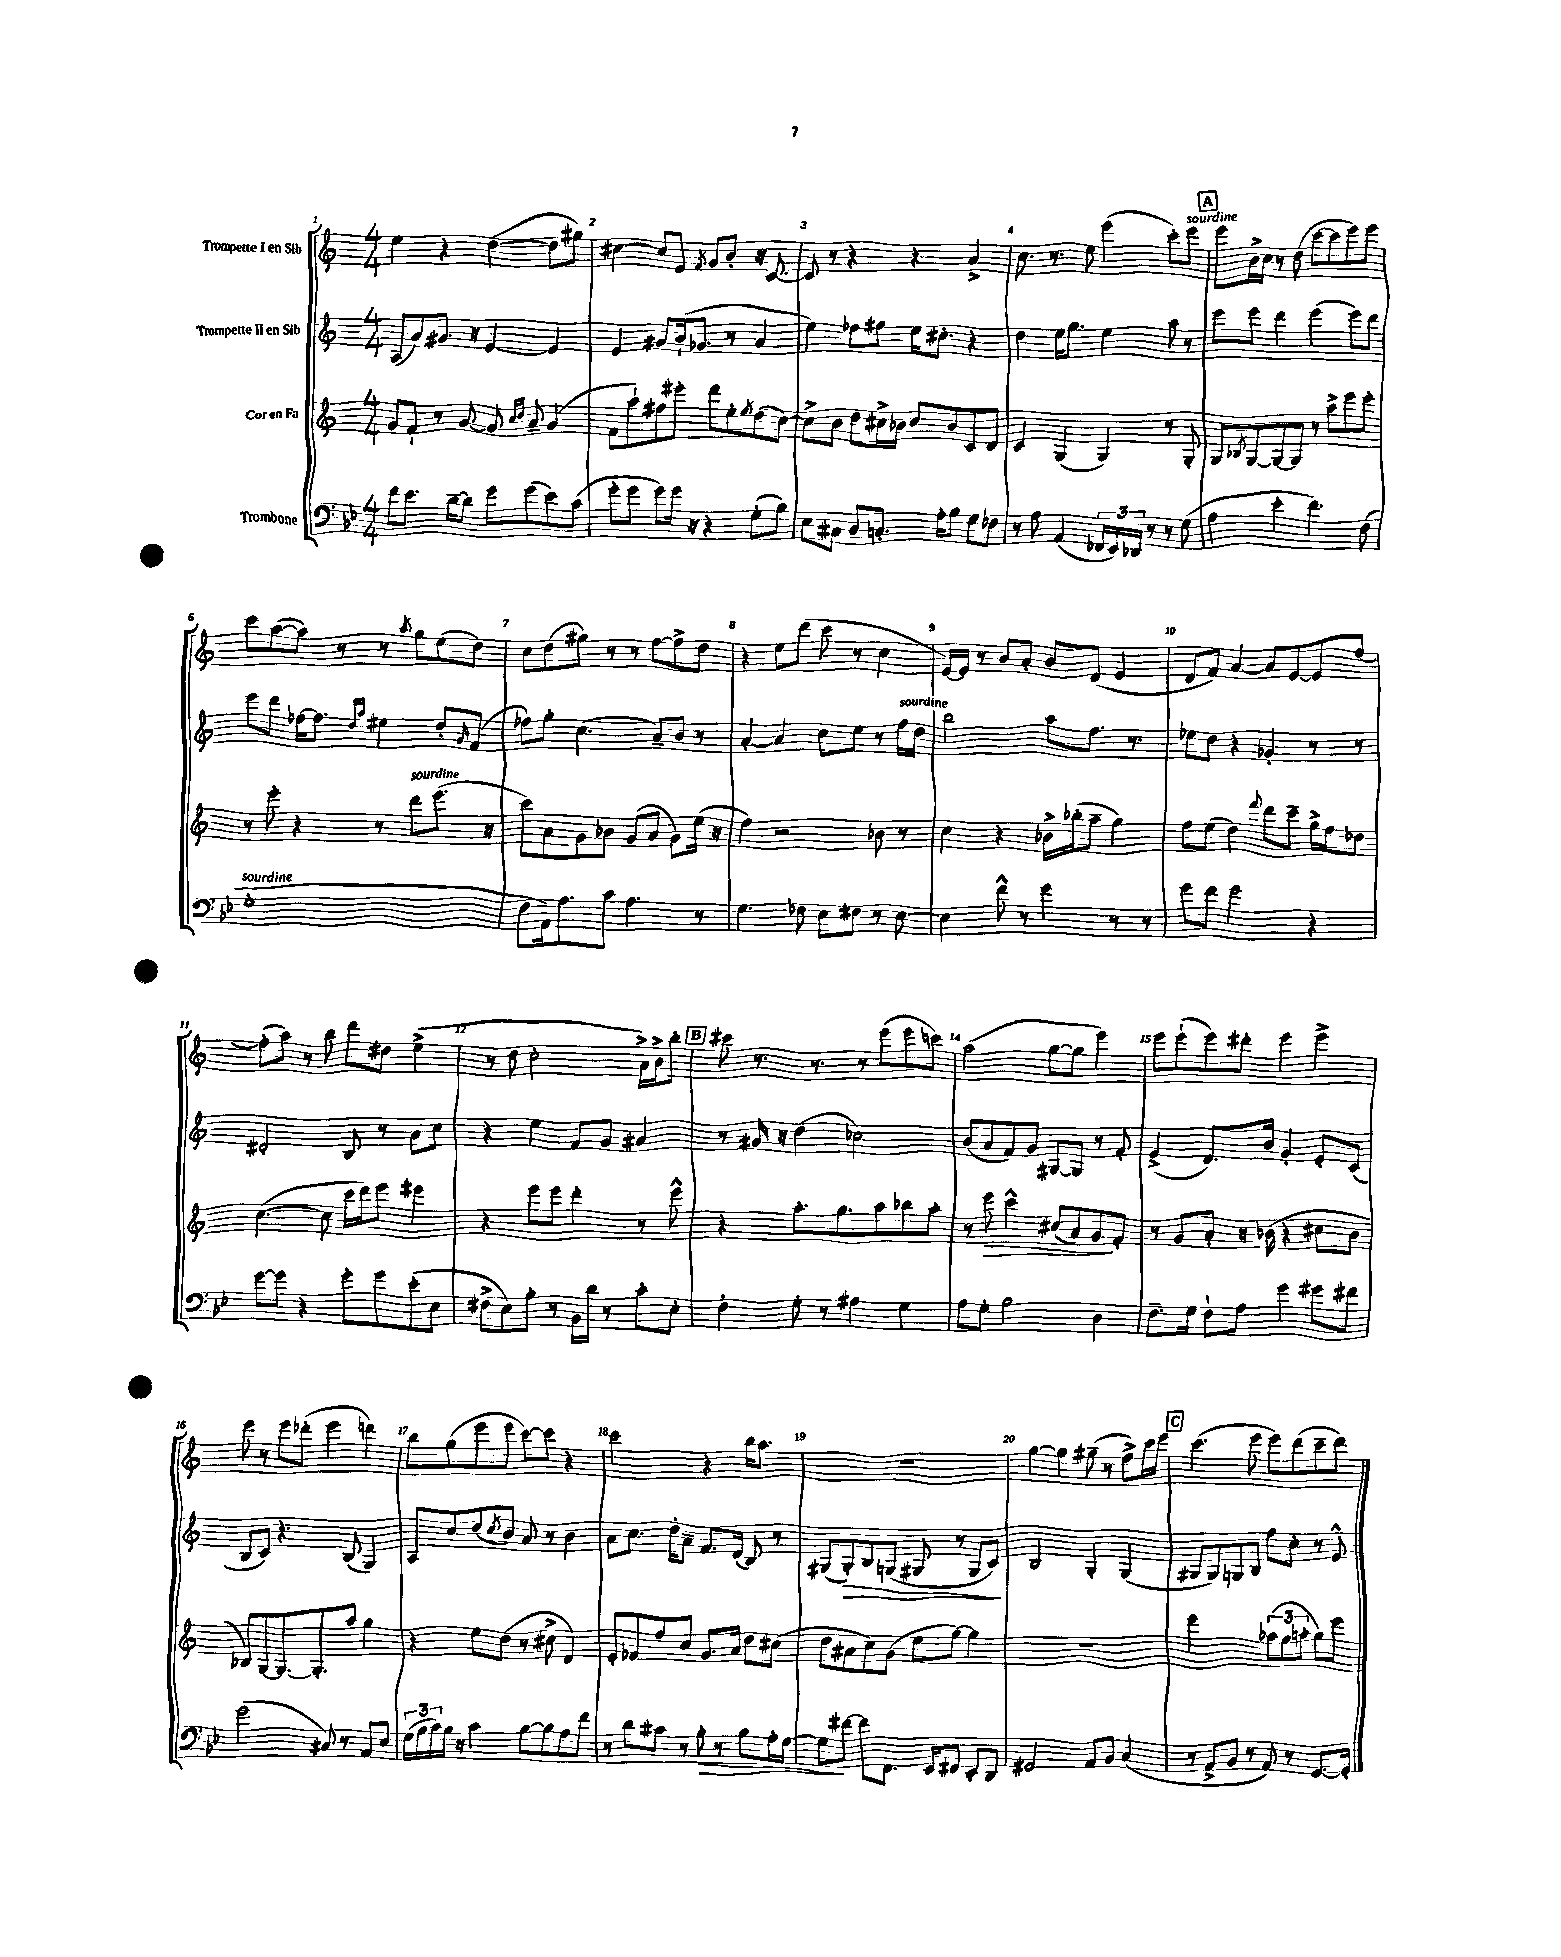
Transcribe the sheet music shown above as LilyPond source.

<<
\new StaffGroup <<
\new Staff = "s0" \with { instrumentName = "Trompette I en Sib" } {
    \clef treble \key c \major \numericTimeSignature \time 4/4
    e''4 r4 d''4~( d''8 gis''8) |
    cis''4~ cis''8 e'8 \acciaccatura { f'8 } g'8 b'8-. r16 c'8.~ |
    c'8 r8 r4 r4 a'4-> |
    c''8. r8. e''8 e'''4( c'''8-.) e'''8^\markup { \italic "sourdine" } |
    \mark \markup { \box "A" } e'''8 b'16-> c''16 r8 d''8( c'''8~ c'''8 e'''8) e'''8 |
    c'''8 a''8~( a''8) r8 r8 \acciaccatura { a''8 } g''8 e''8( d''8) |
    c''8 d''8( gis''8) r8 r8 f''8~ f''8-> d''8 |
    r4 e''8 d'''8( c'''8 r8 c''4 |
    e'16~) e'16 r8 b'8 a'8-. b'8 d'8( e'4 |
    d'8 f'8) a'4~ a'8 e'8~ e'8 f''8~ |
    f''8-.( a''8) r8 b''8 d'''8 dis''8 e''4->( |
    r8 d''8 c''2-. a'16->) b'16-> b''8-. |
    \mark \markup { \box "B" } cis'''8 r8. r8. r8 e'''8( e'''8 c'''8) |
    a''2( g''8~ g''8 e'''4) |
    e'''8 e'''8-!( e'''8) dis'''8-. e'''4 e'''4-> |
    e'''8 r8 e'''8 des'''8-.( e'''4 d'''4) |
    b''8 g''8( e'''8 e'''8 c'''8~) c'''8 r4 |
    c'''2 r4 b''16 a''8. |
    r1 |
    g''4~ g''4 gis''8--( r8 f''8->) c'''16 e'''16 |
    \mark \markup { \box "C" } c'''4.( e'''8 e'''8) d'''8( c'''8-- d'''8) \bar "|." |
}
\new Staff = "s1" \with { instrumentName = "Trompette II en Sib" } {
    \clef treble \key c \major \numericTimeSignature \time 4/4
    a8( a'8) gis'8. r16 e'4~ e'4 |
    e'4 gis'8 b'16-!( ges'8. r8 a'4 |
    e''4) fes''8 gis''8 e''16 cis''8.-. r4 |
    d''4 e''16 g''8. e''4 a''8 r8 |
    \mark \markup { \box "A" } e'''8 e'''8 d'''4 e'''4( e'''8) d'''8 |
    e'''8 d'''8 fes''16~ fes''8. \grace { d''16 a''16 } eis''4 d''8-. \grace { g'16 } f'8( |
    fes''8) g''8-. c''4.( a'8--) b'8 r8 |
    a'4~-. a'4 c''8 e''8 r8 f''16^\markup { \italic "sourdine" } d''16 |
    b''2 a''8 f''8. r8. |
    ees''8 d''8 r4 ges'4-. r8 r8 |
    dis'2-. b8 r8 a'8 c''8 |
    r4 e''4 f'8 g'8 ais'4 |
    \mark \markup { \box "B" } r8 gis'16 r16 d''4( ces''2) |
    b'8( a'8 f'8) g'8 gis8~ gis8 r8 f'8-. |
    e'4->( d'8.) b'16 g'4-. e'8-. c'8( |
    b8 c'8) r4. b8( g4) |
    a8 c''8 d''8( \acciaccatura { c''8 } b'8) a'8 r8 b'4 |
    a'8 c''8. d''16-. a'8-- f'8. d'16( b8) r8 |
    gis8( gis8-.\>) b8 g8( gis8 r8 gis8 c'8\!) |
    b2 g4-. g4( |
    \mark \markup { \box "C" } gis8 gis8) g8 b8 f''8 c''8-. r8 e'8-^ \bar "|." |
}
\new Staff = "s2" \with { instrumentName = "Cor en Fa" } {
    \clef treble \key c \major \numericTimeSignature \time 4/4
    g'8 f'8-! r8 g'8~ g'8 \grace { c''16 d''16 } a'8-- g'4( |
    f'8 a''8-!) fis''8 eis'''8-. d'''8 e''8-. \acciaccatura { e''8 } d''8( c''8~) |
    c''8-> b'8 d''8 cis''16-> bes'16 cis''8 bes'8 c'8 d'8 |
    c'4 g4( g4) r8 g8-. |
    \mark \markup { \box "A" } g8 \acciaccatura { bes8 } g8~ g8~ g8 r8 a''8-> e'''8 e'''8-. |
    r8 e'''8-. r4 r8 d'''8^\markup { \italic "sourdine" } e'''8.( r16 |
    c'''8) a'8 g'8 bes'8 g'8( a'8 g'8) e''16( r16 |
    f''4) r2 bes'8 r8 |
    c''4 r4 bes'16-> bes''16-.( a''8-- g''4) |
    f''8 e''8( d''4) \appoggiatura { f'''8 } d'''8 c'''8-- g''16-> f''16 des''8 |
    c''4.~( c''8 c'''16 d'''16) e'''8 eis'''4 |
    r4 e'''8 e'''8 d'''4-. r8 e'''8-^ |
    \mark \markup { \box "B" } r4 a''8.-. g''8. a''8 bes''8 a''8-. |
    r8 e'''8\> c'''4-^ cis''8( a'8) g'8\! f'8-. |
    r8 g'8 a'8-. r16 bes'16( r4 cis''8 bes'8 |
    bes8) g8~ g8.~ g8.-. a''8 g''4 |
    r4 e''8 d''8( r8 cis''8-> d'4) |
    e'8-. fes'8 f''8 c''8 g'8. a'16 d''8 cis''8( |
    d''8 ais'8 c''8) g'8( e''8 g''8~) g''4 |
    R1 |
    \mark \markup { \box "C" } e'''2 \tuplet 3/2 { aes''8( g''8 a''8-. } g''8) e'''8 \bar "|." |
}
\new Staff = "s3" \with { instrumentName = "Trombone" } {
    \clef bass \key bes \major \numericTimeSignature \time 4/4
    f'8 ees'8. d'16~-- d'8 g'8 g'8( ees'8) c'8( |
    g'8-. g'8 g'8) g'16 r16 r4 g8-.( bes8) |
    ees8 cis8 d8 c8.-. a16-. bes8 g8 fes8 |
    r8 a8 a,4( \tuplet 3/2 { fes,16 ees,16) des,16 } r8 r8 g8( |
    \mark \markup { \box "A" } a4 ees'4-. f'4.) f8( |
    g1-.^\markup { \italic "sourdine" } |
    f8 a,16) a8. c'8 a4. r8 |
    g4. fes8 ees8 fis8 r8 ees8~ |
    ees4 f'8-^ r8 g'4 r8 r8 |
    g'8 f'8 g'2 r4 |
    g'8~ g'8 r4 g'8-. g'8 ees'8-.( ees8 |
    fis8-> ees8) bes8-. r8 bes,16 d'16 r8 c'8-. ees8-. |
    \mark \markup { \box "B" } f4-. g8-. r8 ais4 g4 |
    a8 g8-. bes2 d4 |
    f8.-- g16 f8-! a8 g'4 gis'8 fis'8 |
    g'2( cis8) r8 a,8 ees8 |
    \tuplet 3/2 { g16( bes16 c'16) } bes16 r16 c'4 bes8~ bes8 a8 f'8 |
    r8 d'8 cis'8 r8 bes8-.\> r8 bes8 a16-. g16~ |
    g8\! fis'8~ fis'8 f,8. ees,16 fis,8 ees,8-. d,8 |
    gis,2 a,8 bes,8 c4( |
    \mark \markup { \box "C" } r8 a,8-> bes,8 r8 a,8) r8 g,8.~ g,16-. \bar "|." |
}
>>
>>
\layout { \context { \Score \override BarNumber.break-visibility = ##(#f #t #t) barNumberVisibility = #all-bar-numbers-visible } }
